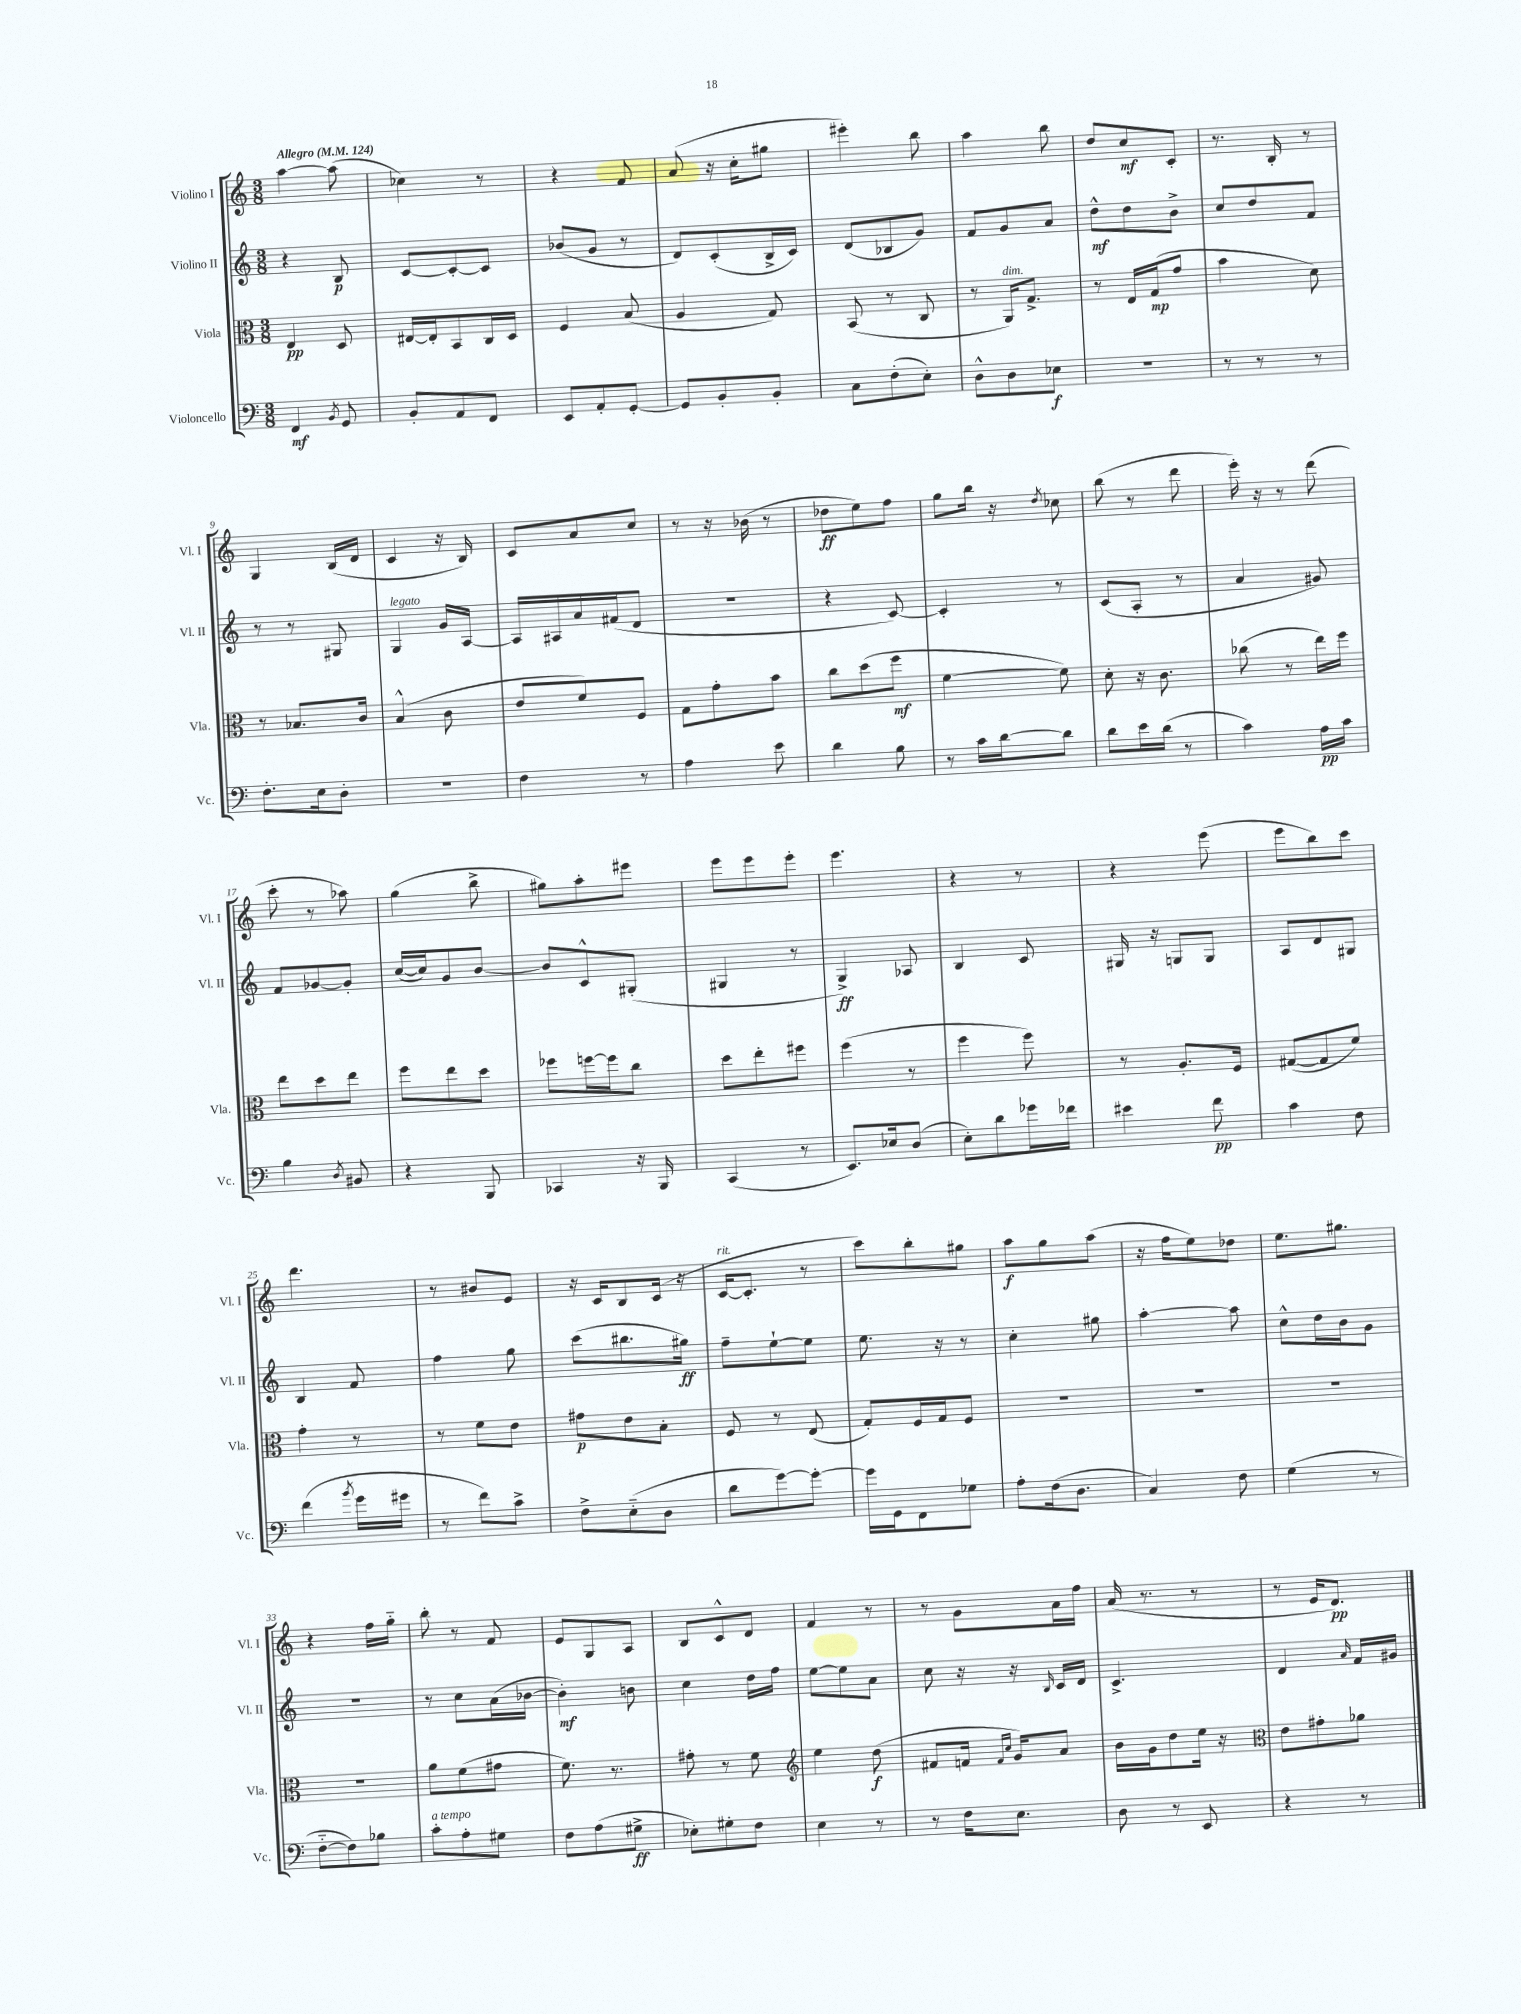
<<
\new StaffGroup <<
\new Staff = "s0" \with { instrumentName = "Violino I" shortInstrumentName = "Vl. I" } {
    \clef treble \key c \major \numericTimeSignature \time 3/8 \tempo "Allegro" 4 = 124
    a''4~ a''8( |
    ces''4) r8 |
    r4 f'8 |
    a'8( r16 c''16-. gis''8 |
    eis'''4-.) b''8 |
    a''4 b''8 |
    d''8 c''8\mf c'8-. |
    r8. b16-. r8 |
    g4 b16( d'16 |
    c'4 r16 b16) |
    c'8 a'8 c''8 |
    r8 r16 bes'16( r8 |
    des''8\ff e''8) f''8 |
    g''8 b''16 r16 \acciaccatura { d''8 } ces''8 |
    b''8( r8 d'''8 |
    e'''16-.) r16 r8 d'''8( |
    c'''8-. r8 aes''8) |
    g''4( b''8-> |
    gis''8) a''8-. eis'''8 |
    e'''8 e'''8 e'''8-. |
    e'''4. |
    r4 r8 |
    r4 e'''8( |
    e'''8 b''8) c'''8 |
    d'''4. |
    r8 bis'8 e'8 |
    r16 c'16 b8 c'16( r16 |
    c'16~^\markup { \italic "rit." } c'8.-. r8 |
    c'''8) b''8-. gis''8 |
    a''8\f g''8 a''8( |
    r16 f''16 e''8) des''8 |
    e''8. gis''8. |
    r4 f''16 g''16-_ |
    b''8-. r8 f'8 |
    e'8 g8 a8 |
    b8 c'8-^ d'8 |
    f'4 r8 |
    r8 g'8 a'16 f''16 |
    a'16( r8. r8 |
    r8 e'16 d'8.\pp) \bar "|." |
}
\new Staff = "s1" \with { instrumentName = "Violino II" shortInstrumentName = "Vl. II" } {
    \clef treble \key c \major \numericTimeSignature \time 3/8
    r4 b8\p |
    c'8~ c'8~-. c'8 |
    bes'8( g'8 r8 |
    d'8) c'8-.( b16-> c'16) |
    d'8( bes8 g'8) |
    f'8 g'8 a'8 |
    d''8-^\mf d''8 b'8-> |
    c''8 d''8 f'8 |
    r8 r8 gis8 |
    g4^\markup { \italic "legato" } g'16 a16~ |
    a16 ais16 a'16 fis'16( d'8 |
    R4. |
    r4 c'8~) |
    c'4-. r8 |
    c'8( a8-. r8 |
    a'4 gis'8) |
    f'8 ges'8~ ges'8-. |
    c''16~( c''16) g'8 b'8~ |
    b'8 c'8-^ gis8-.( |
    gis4 r8 |
    g4->\ff) aes8 |
    b4 c'8 |
    gis16 r16 g8 g8 |
    a8 d'8 gis8 |
    b4 f'8 |
    f''4 g''8 |
    c'''8( bis''8. gis''16\ff) |
    f''8-- e''8~-! e''8 |
    e''8. r16 r8 |
    c''4-. gis''8 |
    a''4~-. a''8 |
    c''8-^ d''16 b'16 g'8 |
    r4. |
    r8 c''8 a'16( bes'16~ |
    bes'4-.\mf) b'8 |
    c''4 d''16 f''16 |
    e''8~ e''8 a'8 |
    c''8 r16 r16 \grace { b16 } c'16 d'16 |
    c'4.-> |
    d'4 \grace { a'16 } f'16 gis'16 \bar "|." |
}
\new Staff = "s2" \with { instrumentName = "Viola" shortInstrumentName = "Vla." } {
    \clef alto \key c \major \numericTimeSignature \time 3/8
    e4\pp d8 |
    eis16~ eis16-. b,8 c16 d16 |
    f4 b8( |
    a4 g8) |
    b,8( r8 c8 |
    r8 a,16^\markup { \italic "dim." }) g8.-> |
    r8 e16 g16\mp( g'8 |
    b'4 d'8) |
    r8 bes8. c'16 |
    b4-^( c'8 |
    e'8 f'8) f8 |
    g8 g'8-. b'8 |
    c''8 d''8( f''8\mf |
    f'4~ f'8) |
    d'8-. r16 c'8. |
    ces''8( r8 e''16) f''16 |
    e''8 d''8 e''8 |
    f''8 e''8 d''8 |
    fes''8 f''16~ f''16 c''8 |
    d''8 e''8-. fis''8 |
    f''4( r8 |
    f''4 f''8) |
    r8 a8.-. f16 |
    gis8~( gis8 f'8) |
    g'4-. r8 |
    r8 f'8 e'8 |
    gis'8\p e'8 b8-. |
    f8 r8 e8( |
    g8-.) f16 g16 f8 |
    R4. |
    R4. |
    R4. |
    R4. |
    a'8 f'8( gis'8 |
    f'8.) r8. |
    gis'8-. r8 f'8 |
    \clef treble e''4 d''8\f( |
    fis'8 f'16 \grace { f'16 c''16 } g'16) a'8 |
    b'16 g'16 d''8 e''16 r16 |
    \clef alto e'8 gis'8-. aes'8 \bar "|." |
}
\new Staff = "s3" \with { instrumentName = "Violoncello" shortInstrumentName = "Vc." } {
    \clef bass \key c \major \numericTimeSignature \time 3/8
    f,4\mf \acciaccatura { b,8 } g,8 |
    b,8-. a,8 f,8 |
    e,8 a,8-. g,8~-. |
    g,8 b,8-. b,8-. |
    c8 f8-.( e8-.) |
    d8-^ d8 ees8\f |
    R4. |
    r8 r8 r8 |
    f8.-. e16 d8-. |
    R4. |
    f4 r8 |
    a4 e'8 |
    d'4 b8 |
    r8 c'16 d'16~ d'8 |
    d'8 e'16 d'16( r8 |
    c'4) a16\pp c'16 |
    b4 \acciaccatura { d8 } bis,8 |
    r4 b,,8 |
    ces,4 r16 b,,16 |
    c,4( r8 |
    e,8.) ees16 d8( |
    e8-.) d'8 ges'16 fes'16 |
    eis'4 f'8\pp |
    c'4 f8 |
    f'4( \acciaccatura { b'8 } g'16 gis'16 |
    r8 f'8) c'8-> |
    f8-> e8-_( d8 |
    d'8 g'8~) g'8~-. |
    g'16 g,16 f,8 ges8 |
    a8-. f16( d8. |
    c4) f8 |
    g4( r8 |
    f8~-_ f8) bes8 |
    c'8-.^\markup { \italic "a tempo" } a8-. gis8 |
    f8 a8( gis8->\ff |
    ees8-.) gis8-. f8 |
    e4 r8 |
    r8 f16 e8. |
    d8 r8 e,8 |
    r4 r8 \bar "|." |
}
>>
>>
